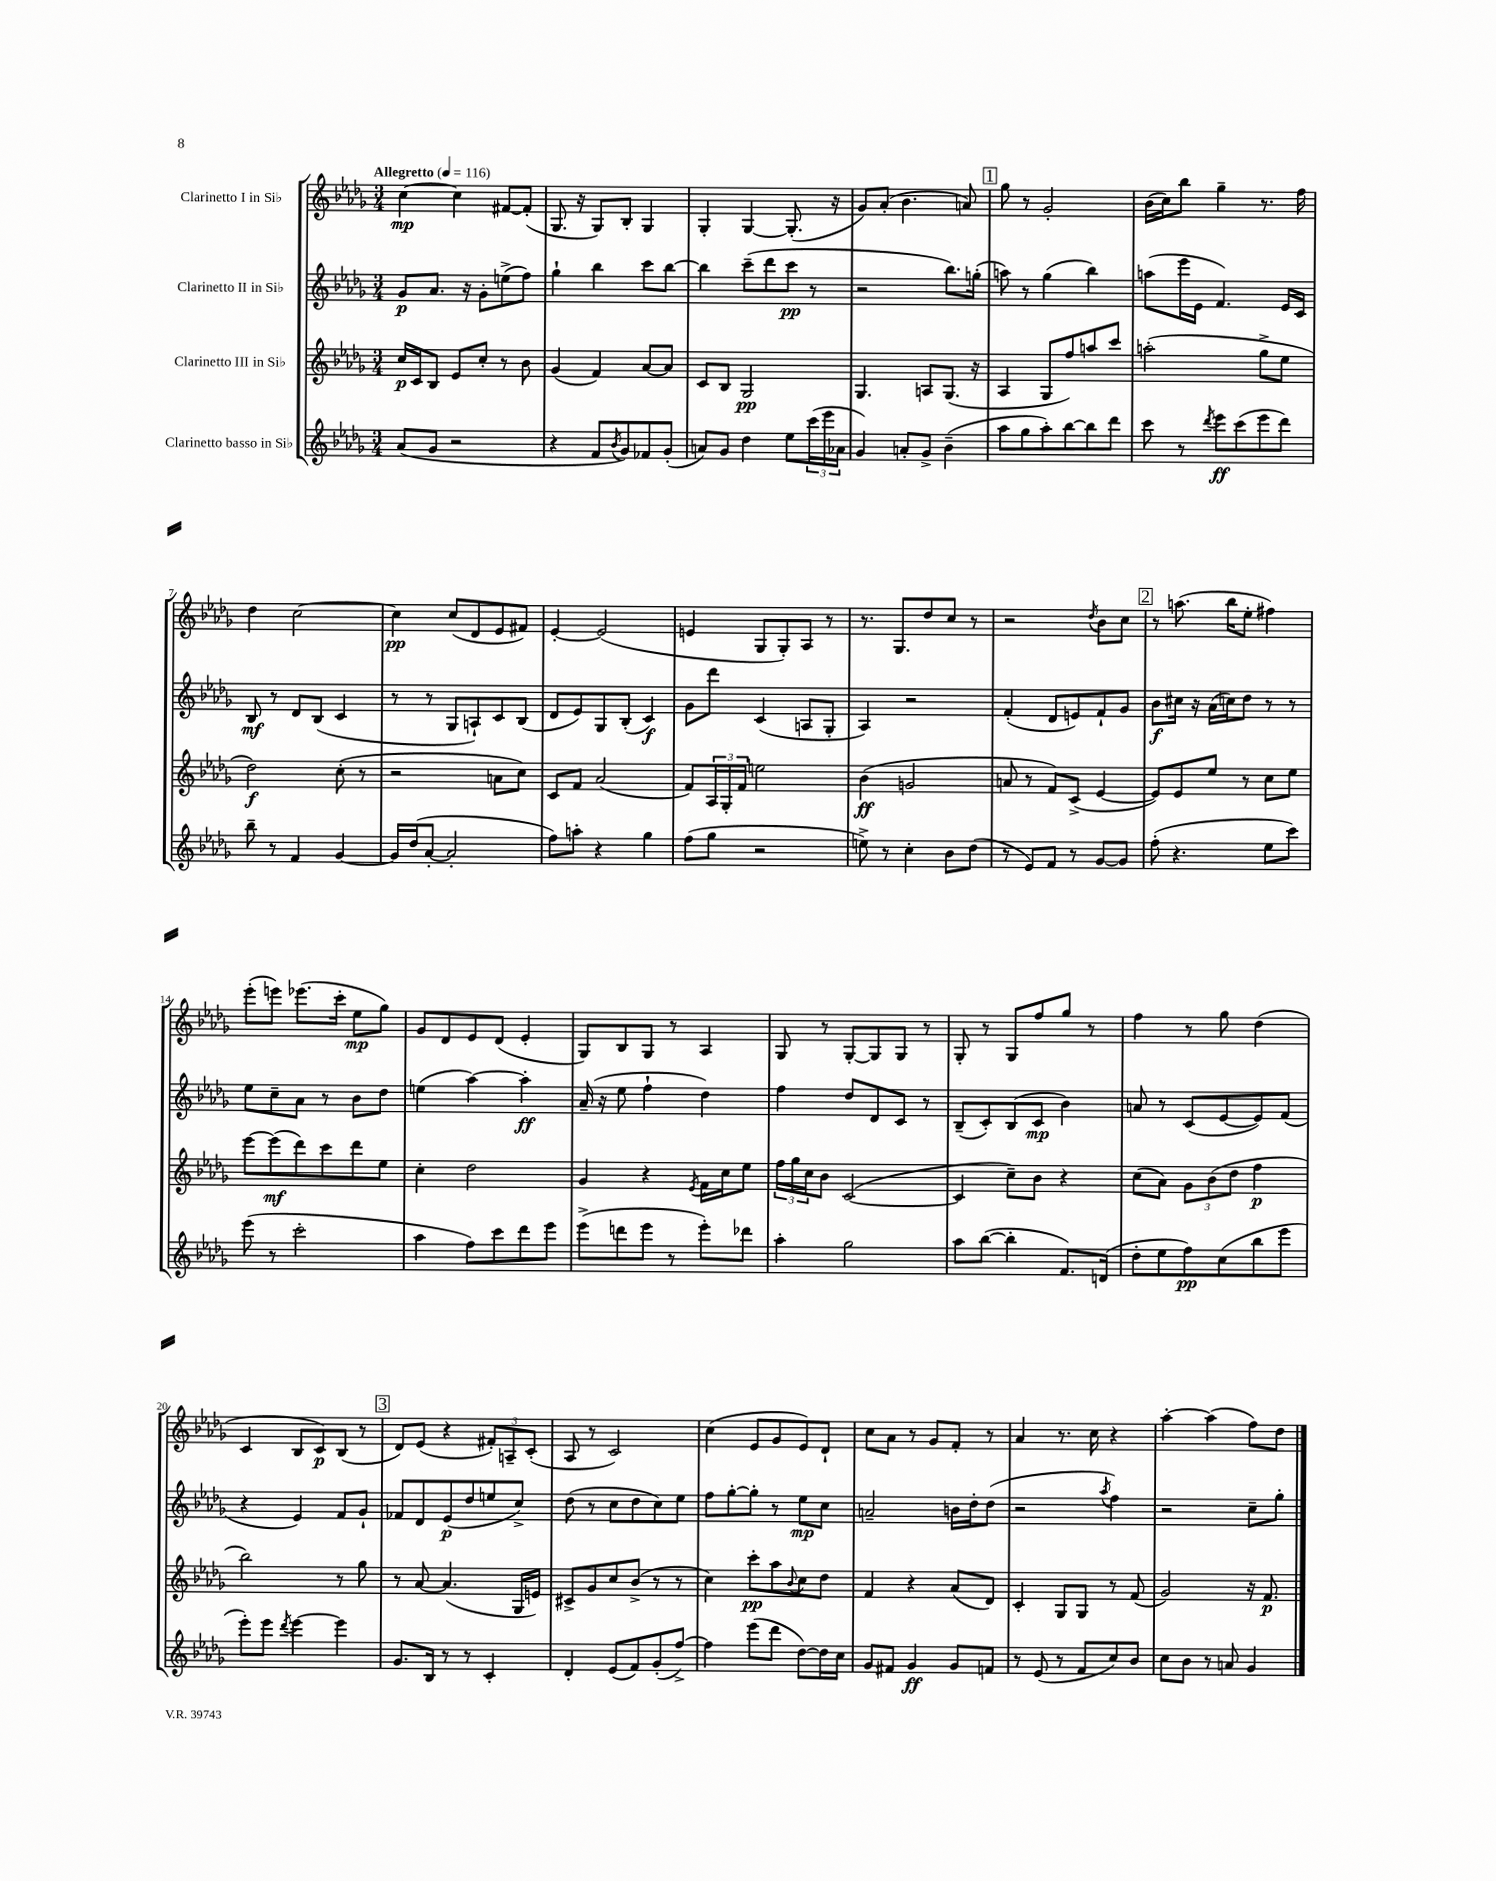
<<
\new StaffGroup <<
\new Staff = "s0" \with { instrumentName = "Clarinetto I in Sib" } {
    \clef treble \key des \major \numericTimeSignature \time 3/4 \tempo "Allegretto" 4 = 116
    c''4~\mp c''4 fis'8~ fis'8-.( |
    ges8. r16 ges8) bes8-. ges4 |
    ges4-. ges4~ ges8.-.( r16 |
    ges'8) aes'8-.( bes'4. a'8) |
    \mark \markup { \box "1" } ges''8 r8 ges'2-. |
    bes'16( c''16) bes''8 ges''4-- r8. f''16 |
    des''4 c''2~ |
    c''4\pp c''8( des'8 ees'8 fis'8) |
    ees'4~-. ees'2( |
    e'4 ges8 ges8-.) aes8 r8 |
    r8. ges8. des''8 c''8 r8 |
    r2 \acciaccatura { des''8 } bes'8 c''8 |
    \mark \markup { \box "2" } r8 a''8.( bes''16 ees''8-. fis''4) |
    ees'''8-.( e'''8) ees'''8.( c'''16-. ees''8\mp ges''8) |
    ges'8 des'8 ees'8 des'8( ees'4-. |
    ges8) bes8 ges8 r8 aes4 |
    ges8 r8 ges8~-. ges8 ges8 r8 |
    ges8-. r8 ges8 f''8 ges''8 r8 |
    f''4 r8 ges''8 des''4( |
    c'4 bes8 c'8\p) bes8( r8 |
    \mark \markup { \box "3" } des'8) ees'8( r4 \tuplet 3/2 { fis'8-.) a8-- c'8-.( } |
    aes8 r8 c'2) |
    c''4( ees'8 ges'8 ees'8) des'8-! |
    c''8 aes'8 r8 ges'8 f'8-. r8 |
    aes'4 r8. c''16 r4 |
    aes''4~-. aes''4( f''8) des''8 \bar "|." |
}
\new Staff = "s1" \with { instrumentName = "Clarinetto II in Sib" } {
    \clef treble \key des \major \numericTimeSignature \time 3/4
    ges'8\p aes'8. r16 ges'8-. e''8->( f''8) |
    ges''4-! bes''4 c'''8 bes''8~ |
    bes''4 c'''8--( des'''8 c'''8\pp r8 |
    r2 bes''8.) g''16-.( |
    \mark \markup { \box "1" } a''8) r8 ges''4( bes''4) |
    a''8( ees'''16 ees'16 f'4.) ees'16 c'16 |
    bes8\mf r8 des'8 bes8( c'4 |
    r8 r8 ges8 a8-!) c'8 bes8( |
    des'8 ees'8) ges8 bes8-.( c'4\f) |
    ges'8 des'''8 c'4( a8 ges8-. |
    aes4) r2 |
    f'4-.( des'8 e'8) f'8-! ges'8 |
    \mark \markup { \box "2" } bes'8\f cis''16 r16 aes'16( c''16) des''8 r8 r8 |
    ees''8 c''8-- aes'8 r8 bes'8 des''8 |
    e''4( aes''4~) aes''4-.\ff |
    aes'16--( r16 ees''8 f''4-! des''4) |
    f''4 des''8 des'8 c'8 r8 |
    bes8--( c'8-.) bes8( c'8\mp bes'4) |
    a'8 r8 c'8( ees'8~ ees'8) f'8( |
    r4 ees'4) f'8 ges'8-! |
    \mark \markup { \box "3" } fes'8 des'8 ees'8\p( des''8 e''8 c''8->) |
    des''8( r8 c''8 des''8 c''8) ees''8 |
    f''8 ges''8~-. ges''8-. r8 ees''8\mp c''8 |
    a'2-- b'16 des''16-. des''8( |
    r2 \acciaccatura { aes''8 } f''4) |
    r2 c''8-- ges''8-. \bar "|." |
}
\new Staff = "s2" \with { instrumentName = "Clarinetto III in Sib" } {
    \clef treble \key des \major \numericTimeSignature \time 3/4
    c''16\p c'16 bes8 ees'8 c''8-. r8 bes'8 |
    ges'4( f'4) aes'8~ aes'8 |
    c'8 bes8 ges2\pp |
    ges4. a8 ges8.( r16 |
    \mark \markup { \box "1" } aes4 ges8 f''8) a''8 c'''8 |
    a''2-.( ges''8-> ees''8 |
    des''2\f) c''8-.( r8 |
    r2 a'8 c''8) |
    c'8 f'8 aes'2( |
    f'8) \tuplet 3/2 { aes16 ges16-. f'16 } e''2 |
    bes'4\ff( g'2 |
    a'8 r8 f'8) c'8->( ees'4~ |
    \mark \markup { \box "2" } ees'8) ees'8 ees''8 r8 c''8 ees''8 |
    ees'''8~ ees'''8\mf( des'''8) c'''8 des'''8 ees''8 |
    c''4-. des''2 |
    ges'4 r4 \acciaccatura { ees'8 } f'16 c''16 ees''8 |
    \tuplet 3/2 { f''16 ges''16 c''16 } bes'8 c'2~( |
    c'4 c''8--) bes'8 r4 |
    c''8( aes'8) \tuplet 3/2 { ges'8 bes'8( des''8 } f''4\p |
    bes''2) r8 ges''8 |
    \mark \markup { \box "3" } r8 aes'8~ aes'4.( ges16 e'16) |
    cis'8-> ges'8 c''8 bes'8->( r8 r8 |
    c''4) c'''8-.\pp aes''8 \appoggiatura { bes'8 } c''8 des''8 |
    f'4 r4 aes'8( des'8) |
    c'4-. ges8 ges8 r8 f'8( |
    ges'2) r16 f'8.\p \bar "|." |
}
\new Staff = "s3" \with { instrumentName = "Clarinetto basso in Sib" } {
    \clef treble \key des \major \numericTimeSignature \time 3/4
    aes'8( ges'8 r2 |
    r4 f'8 \acciaccatura { bes'8 } ges'8) fes'8 ges'8-.( |
    a'8) ges'8 des''4 ees''8 \tuplet 3/2 { c'''16( ees'''16 aes'16 } |
    ges'4) a'8-. ges'8-> bes'4--( |
    \mark \markup { \box "1" } aes''8 ges''8 aes''8-.) bes''8~ bes''8 des'''8 |
    c'''8 r8 \acciaccatura { des'''8 } ees'''8\ff c'''8( ees'''8 des'''8) |
    bes''8-- r8 f'4 ges'4~ |
    ges'16 des''16( aes'8~-. aes'2-. |
    f''8) a''8-. r4 ges''4 |
    f''8( ges''8 r2 |
    e''8->) r8 c''4-. bes'8 des''8( |
    r8 ees'8) f'8 r8 ges'8~ ges'8 |
    \mark \markup { \box "2" } f''8-.( r4. ees''8 c'''8) |
    ees'''8( r8 c'''2-. |
    aes''4 f''8) c'''8 des'''8 ees'''8 |
    ees'''8->( d'''8 ees'''8 r8 ees'''8-.) des'''8 |
    aes''4-. ges''2 |
    aes''8 bes''8~( bes''4-. f'8.) d'16( |
    des''8-. ees''8 f''8\pp) c''8( bes''8 ees'''8 |
    ees'''8-.) ees'''8 \acciaccatura { des'''8 } ees'''4~ ees'''4 |
    \mark \markup { \box "3" } ges'8. bes16 r8 r8 c'4-. |
    des'4-. ees'8( f'8) ges'8-.( f''8~->) |
    f''4 ees'''8( des'''8 des''8~) des''16 c''16 |
    ges'8 fis'8 ges'4\ff ges'8 f'8 |
    r8 ees'8( r8 f'8 c''8) bes'8 |
    c''8 bes'8 r8 a'8 ges'4 \bar "|." |
}
>>
>>
